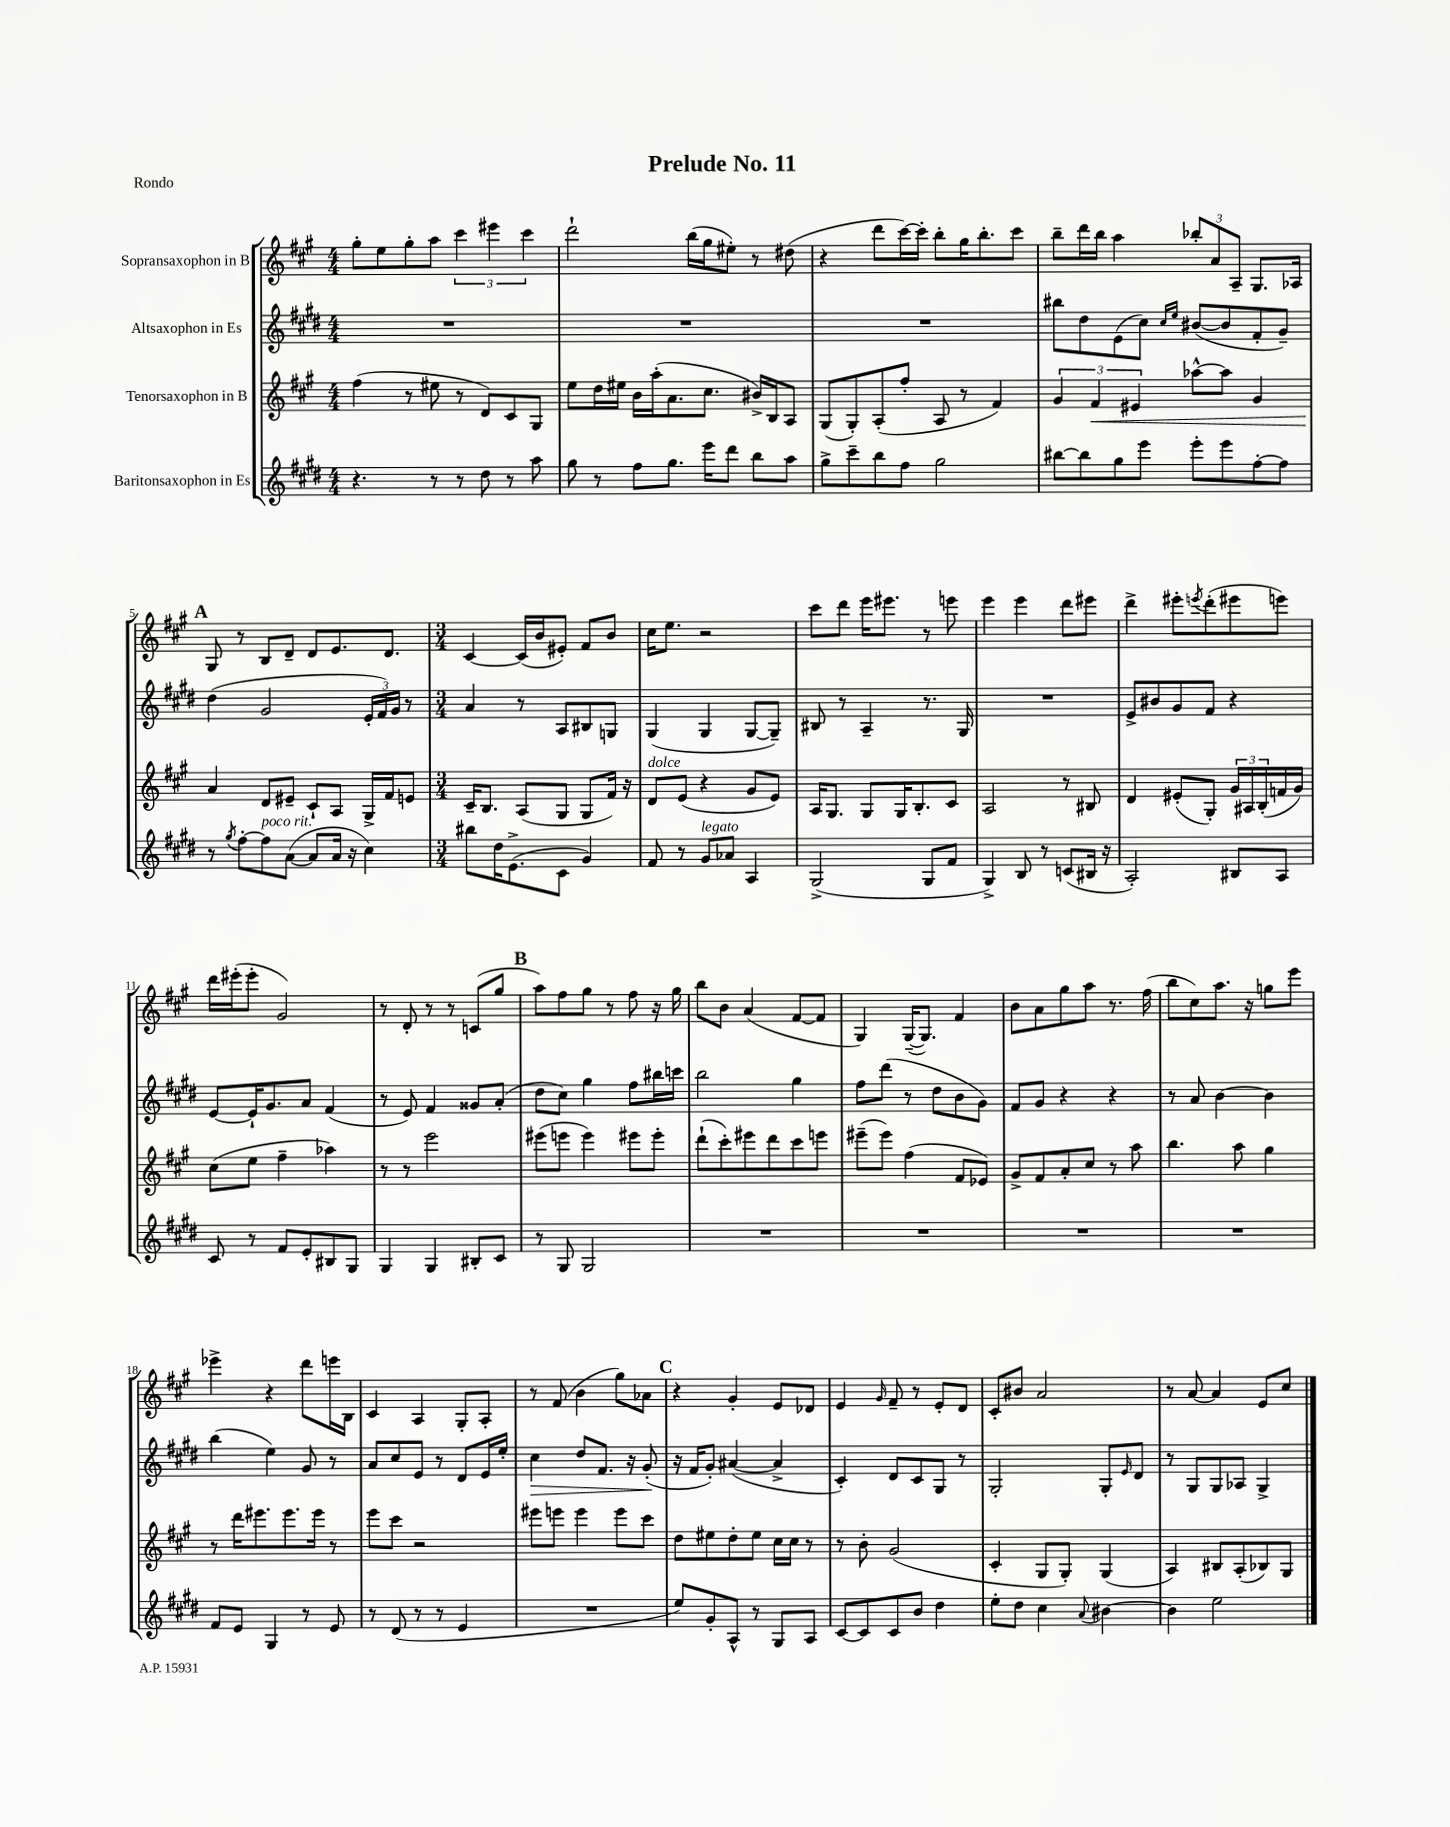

**kern	**kern	**kern	**kern
*staff4	*staff3	*staff2	*staff1
*clefG2	*clefG2	*clefG2	*clefG2
*k[f#c#g#d#]	*k[f#c#g#]	*k[f#c#g#d#]	*k[f#c#g#]
*M4/4	*M4/4	*M4/4	*M4/4
4.r	(4ff#\	1r	8gg#'\L
.	.	.	8ee\
.	8r	.	8gg#'\
8r	8ee#\	.	8aa\J
8r	8r	.	6ccc#\
8dd#\	8d/L)	.	.
.	.	.	6eee#\
8r	8c#/	.	.
.	.	.	6ccc#\
8aa\	8G#/J	.	.
=	=	=	=
8gg#\	8ee\L	1r	2ddd`\
8r	16dd\L	.	.
.	16ee#\JJ	.	.
8ff#\L	16b\LL	.	.
.	(16aa'\J	.	.
8.gg#\J	8.a\	.	.
.	.	.	(16bb\LL
16eee\LK	8.cc#\J	.	16gg#\J
8ddd#\J	.	.	8ee#'\J)
8bb\L	16b#^/LL)	.	8r
.	16B/J	.	.
8aa\J	8A/J	.	(8dd#\
=	=	=	=
8gg#^\L	(8G#/L	1r	4r
8ccc#~\	8G#'/)	.	.
8bb\	(8A'/	.	8ddd\L
8ff#\J	8ff#'/J	.	[16ccc#\L)
.	.	.	16ccc#'\]JJ
2gg#\	8A/	.	8bb'\L
.	8r	.	16gg#\K
.	.	.	8.bb'\
.	4f#/)	.	.
.	.	.	8ccc#\J
=	=	=	=
[8bb#\L	6g#/	8bb#\L	8bb~\L
8bb#\]	.	8dd#\	16ddd\L
.	6f#/	.	.
.	.	.	16bb\JJ
8gg#\	.	(8e\	4aa\
.	6e#/	.	.
8eee\J	.	8cc#\J)	.
.	.	16qqcc#/LL	.
.	.	16qqee/JJ	.
8eee'\L	[8aa-^^\L	([8b#/L	12bb-'/L
.	.	.	12a/
8eee\	8aa-\]J	8b#/]	.
.	.	.	12A~/J
[8ff#'\	4g#/	8f#'/	8.G#/L
8ff#\]J	.	8g#~/J)	.
.	.	.	16A-/Jk
=	=	=	=
8r	4a/	(4dd#\	8G#/
8qgg#/	.	.	.
[8ff#'\L	.	.	8r
8ff#\]	8d/L	2g#/	8B/L
([8a\J	8e#~/J	.	8d~/J
8a/]L	8c#`/L	.	8d/L
16a/Jk	8A/J	.	8.e/
16r	.	.	.
4cc#\)	16G#^/LL	24e'/LL	.
.	.	24f#/)	.
.	16f#/J	.	8.d/J
.	.	24g#/JJ	.
.	8e/J	8r	.
=	=	=	=
*M3/4	*M3/4	*M3/4	*M3/4
8bb#\L	16c#~/LK	4a/	[4c#/
.	8.B/J	.	.
16dd#\K	.	.	.
(8.e^\	.	.	.
.	(8A/L	8r	(16c#/]LL
.	.	.	16b/J
8c#\J	8G#/J	8A/L	8e#'/J)
4g#/)	8G#/L	8B#/	8f#/L
.	16f#/Jk)	8G/J	8b/J
.	16r	.	.
=	=	=	=
8f#/	8d/L	(4G#/	16cc#\LK
.	.	.	8.ee\J
8r	(8e/J	.	.
8g#/L	4r	4G#/	2r
8a-/J	.	.	.
4A/	8g#/L	[8G#/L	.
.	8e/J)	8G#~/]J)	.
=	=	=	=
(2G#^/	16A/LK	8B#/	8ccc#\L
.	8.G#/J	.	.
.	.	8r	8ddd\J
.	8G#/L	4A~/	16eee\LK
.	.	.	8.eee#\J
.	16G#/K	.	.
.	8.B'/	.	.
8G#/L	.	8.r	8r
8f#/J	8c#/J	.	8eee\
.	.	16G#/	.
=	=	=	=
4G#^/)	2A/	2.r	4eee\
8B/	.	.	4eee\
8r	.	.	.
(8c/L	8r	.	8ddd\L
16B#/Jk	8B#/	.	8eee#\J
16r	.	.	.
=	=	=	=
2A'/)	4d/	8e^/L	4ddd^\
.	.	8b#/	.
.	(8e#'/L	8g#/	8eee#'\L
.	.	.	8qeee/
.	8G#'/J)	8f#/J	(8ddd'\
8B#/L	24g#/LL	4r	8eee#\
.	24A#/	.	.
.	(24B'/	.	.
8A/J	16f/	.	8eee\J)
.	16g#/JJ)	.	.
=	=	=	=
8c#/	(8cc#\L	[8e/L	16ddd\LL
.	.	.	(16eee#'\J
8r	8ee\J	16e`/]K	8eee#'\J
.	.	8.g#/	.
8f#/L	4ff#~\	.	2g#/)
8e'/	.	8a/J	.
8B#/	4aa-\)	(4f#/	.
8G#/J	.	.	.
=	=	=	=
4G#/	8r	8r	8r
.	8r	8e/)	8d'/
4G#/	2eee\	4f#/	8r
.	.	.	8r
8B#'/L	.	8g##/L	(8c/L
8c#/J	.	(8a'/J	8gg#/J
=	=	=	=
8r	(8eee#\L	8dd#\L	8aa\L)
8G#/	8eee\J	8cc#\J)	8ff#\
2G#/	4eee\)	4gg#\	8gg#\J
.	.	.	8r
.	8eee#\L	8ff#\L	8ff#\
.	8eee#'\J	16bb#\L	16r
.	.	16ccc\JJ	16gg#\
=	=	=	=
2.r	(8ddd`\L	2bb\	8bb\L
.	8ccc#'\)	.	8b\J
.	8eee#\	.	(4a/
.	8ddd\	.	.
.	8ccc#\	4gg#\	[8f#/L
.	8eee\J	.	8f#/]J
=	=	=	=
2.r	(8eee#~\L	8ff#\L	4G#/)
.	8eee#\J)	(8ddd#\J	.
.	(4ff#\	8r	([16G#~/LK
.	.	.	8.G#/]J)
.	.	8dd#\L	.
.	8f#/L	8b\	4f#/
.	8e-/J)	8g#\J)	.
=	=	=	=
2.r	8g#^/L	8f#/L	8b\L
.	8f#/	8g#/J	8a\
.	8a'/	4r	8gg#\
.	8cc#/J	.	8aa\J
.	8r	4r	8.r
.	8aa\	.	.
.	.	.	(16ff#\
=	=	=	=
2.r	4.bb\	8r	8bb\L
.	.	8a/	8cc#\)
.	.	[4b\	8.aa\J
.	8aa\	.	.
.	.	.	16r
.	4gg#\	4b\]	8gg\L
.	.	.	8eee\J
=	=	=	=
8f#/L	8r	(4bb\	4eee-^\
8e/J	16ddd\LK	.	.
.	8.eee#\	.	.
4G#/	.	4ee\)	4r
.	8.eee#\	.	.
8r	.	8g#/	8ddd\L
.	16eee#\Jk	.	.
8e/	8r	8r	16eee\L
.	.	.	16B\JJ
=	=	=	=
8r	8eee\L	8a/L	4c#/
(8d#/	8ccc#\J	8cc#/	.
8r	2r	8e/J	4A/
8r	.	8r	.
4e/	.	8d#/L	8G#'/L
.	.	16e/L	8A'/J
.	.	16ee'/JJ	.
=	=	=	=
2.r	8eee#\L	4cc#\	8r
.	8eee\J	.	(8f#/
.	4eee\	8dd#/L	4b\
.	.	8.f#/J	.
.	8eee\L	.	8gg#\L)
.	.	16r	.
.	8ccc#\J	(8g#'/	8a-\J
=	=	=	=
8ee/L)	8dd\L	16r	4r
.	.	16f#/LK	.
8g#'/	8ee#\	8g#'/J)	.
8A^^/J	8dd'\	([4a#/	4g#'/
8r	8ee#\J	.	.
8G#/L	16cc#\LL	4a#^/]	8e/L
.	16cc#\JJ	.	.
8A/J	8r	.	8d-/J
=	=	=	=
[8c#/L	8r	4c#'/)	4e/
8c#/]	8b'\	.	.
.	.	.	16qqg#/
8c#/	(2g#/	8d#/L	8f#~/
8b/J	.	8c#/	8r
4dd#\	.	8G#/J	8e'/L
.	.	8r	8d/J
=	=	=	=
8ee'\L	4c#'/	2G#'/	8c#'/L
8dd#\J	.	.	8b#/J
4cc#\	8G#/L	.	2a/
.	8G#'/J)	.	.
8qqa/	.	.	.
[4b#\	(4G#/	8G#'/L	.
.	.	16qqe/	.
.	.	8d#/J	.
=	=	=	=
4b#\]	4A/)	8r	8r
.	.	8G#/L	[8a/
2ee\	8B#/L	8G#/	4a/]
.	(8A'/	8A-/J	.
.	8B-/)	4G#^/	8e/L
.	8G#/J	.	8cc#/J
==	==	==	==
*-	*-	*-	*-
